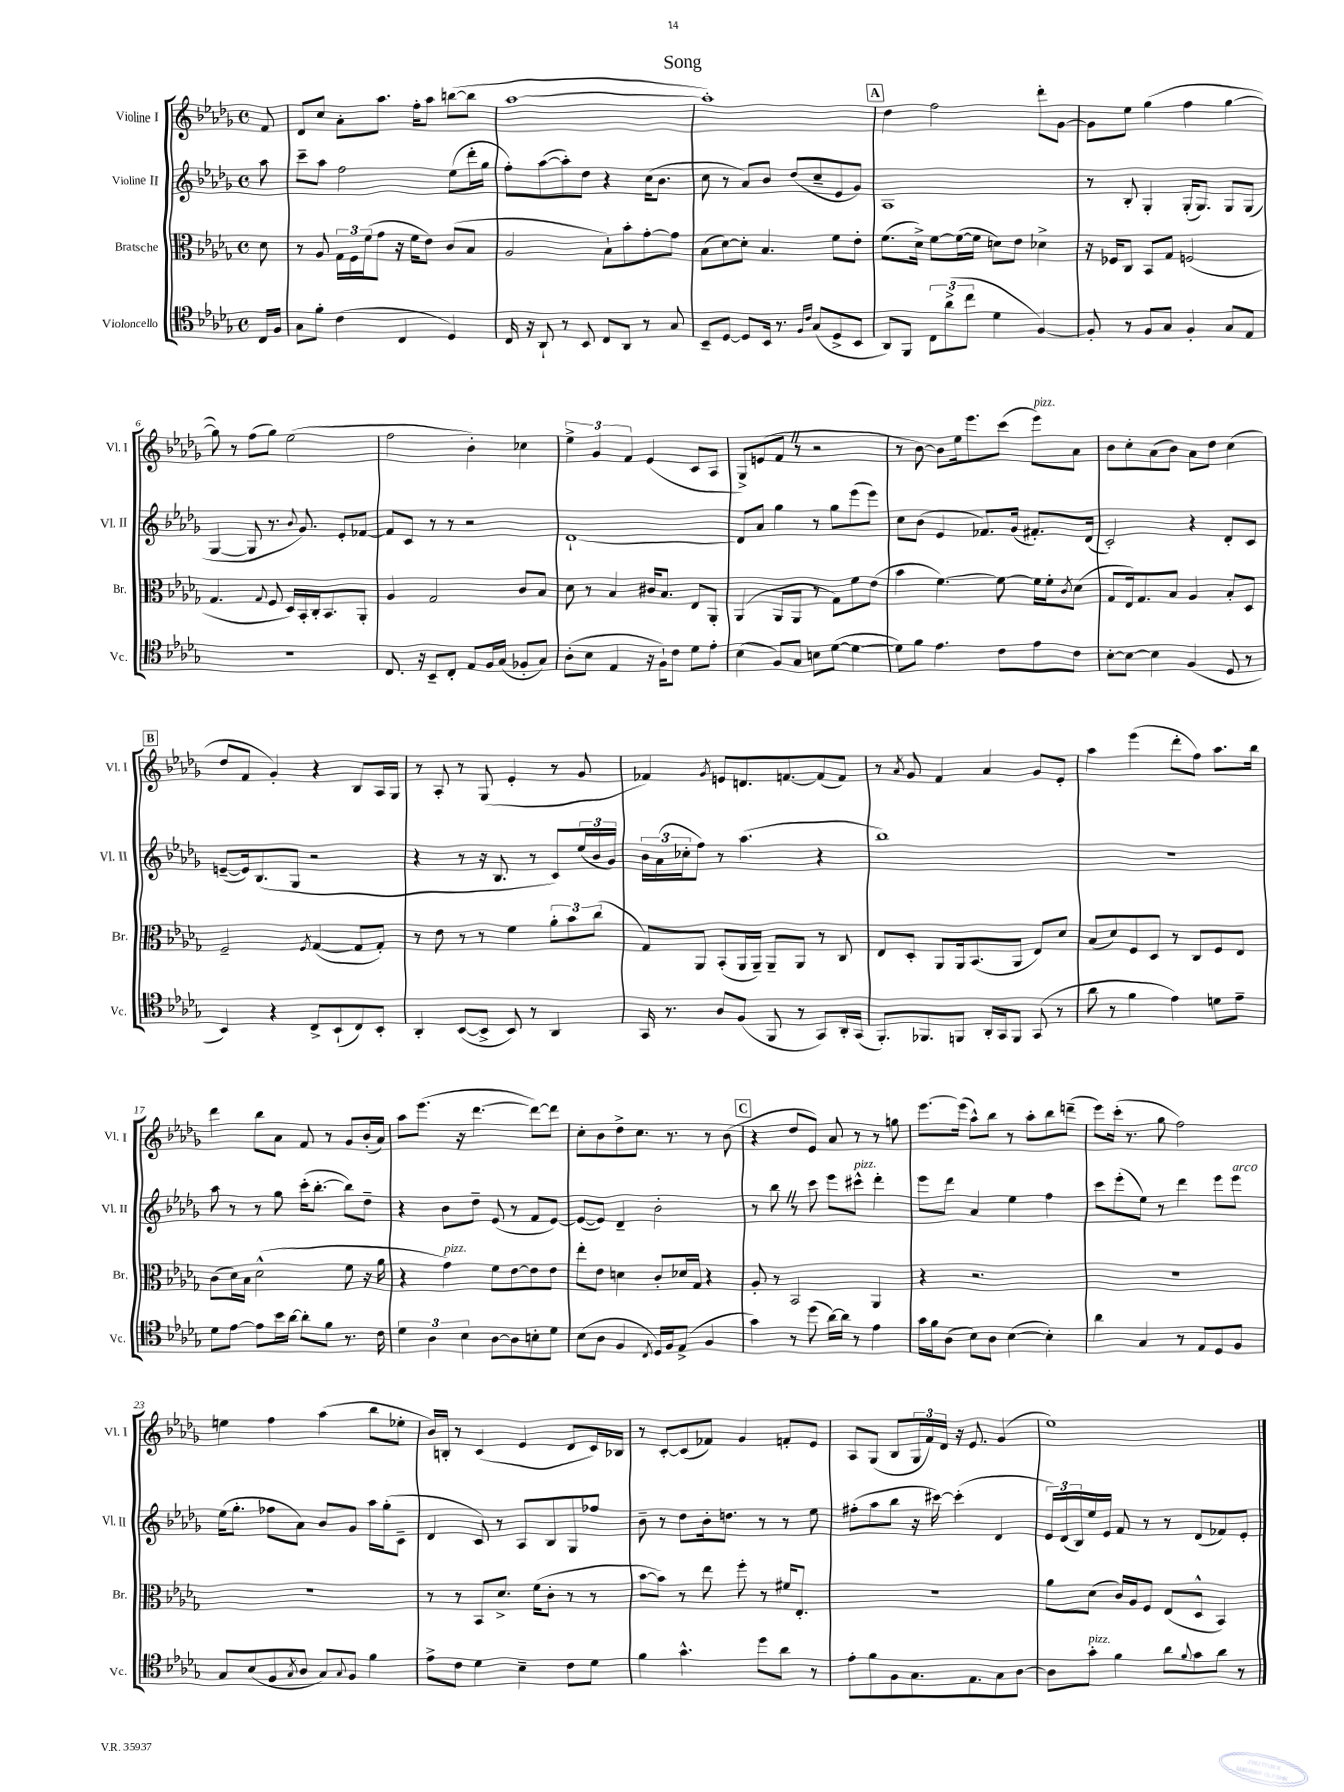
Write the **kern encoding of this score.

**kern	**kern	**kern	**kern
*staff4	*staff3	*staff2	*staff1
*clefC4	*clefC3	*clefG2	*clefG2
*k[b-e-a-d-g-]	*k[b-e-a-d-g-]	*k[b-e-a-d-g-]	*k[b-e-a-d-g-]
*M4/4	*M4/4	*M4/4	*M4/4
*met(c)	*met(c)	*met(c)	*met(c)
16C/LL	8d-\	8aa-\	8f/
16F/JJ	.	.	.
=	=	=	=
8G-\L	8r	8ccc~\L	8d-/L
8f'\J	8A-/	8aa-\J	8cc/J
(4c\	24G-\LL	2ff\	8a-'\L
.	24F\	.	.
.	(24f\J	.	.
.	8g-\J	.	8.aa-\J
4C/	16r	.	.
.	16f\LK	.	16ff'\LK
.	8e-\J)	.	8aa-\J
4D-/)	(8c/L	(8ee-\L	([8bb\L
.	8B-/J	16ddd-'\L	8bb\]J
.	.	16gg-\JJ	.
=	=	=	=
16C/	2A-/	8ff'\L)	[1aa-
16r	.	.	.
8AA-`/	.	([8aa-\	.
8r	.	8aa-'\])	.
8BB-/	.	8dd-\J	.
8C/L	8B-`\L)	4r	.
8AA-/J	8b-'\	.	.
8r	[8g-'\	(16cc\LK	.
.	.	8.b-\J	.
8G-/	8g-\]J	.	.
=	=	=	=
8BB-~/L	(8B-\L	8cc\	1aa-'])
[8D-/J	[8d-\)	8r	.
8D-/]L	8d-'\]J	8a-/L)	.
16BB-/Jk	4.B-/	8b-/J	.
8.r	.	.	.
.	.	(8dd-/L	.
16qqF/LL	.	.	.
16qqc/JJ	.	.	.
(8G-/L	.	8cc~/	.
8D-^/	8f\L	8e-/	.
8BB-/J	8e-'\J	8g-/J)	.
=	=	=	=
8AA-/L)	(8.f\L	1A-	4dd-\
8FF/J	.	.	.
.	16d-^\Jk)	.	.
12C\L	[8f\L	.	2ff\
(12a-^\	.	.	.
.	(16f\_L	.	.
12cc\J	.	.	.
.	16f\]JJ	.	.
4d-\	8d\L)	.	.
.	8e-\J	.	.
[4F/)	4d-^\	.	8ddd-'\L
.	.	.	[8g-\J
=	=	=	=
8F'/]	16r	8r	8g-\]L
.	16F-/LK	.	.
8r	8C/J	8B-'/	8ee-\J
8F/L	8BB-/L	4G-'/	(4gg-\
8G-/J	8G-/J	.	.
4F'/	(2F/	(16G-'/LK	4ff\
.	.	8.G-/J)	.
8G-/L	.	8G-/L	[4gg-\
8E-/J	.	(8G-/J	.
=	=	=	=
1r	4.G-/	[4G-/	8gg-\])
.	.	.	8r
.	.	8G-/]	(8ff\L
.	8qqG-/	.	.
.	8F/	8.r	8gg-\J)
.	16D-/LL)	.	(2ee-\
.	.	8qqb-/	.
.	16BB-'/	8.g-/)	.
.	16C'/J	.	.
.	8.BB-/	.	.
.	.	8e-'/L	.
.	8AA-'/J	[8f-/J	.
=	=	=	=
8.C/	4A-/	8f-/]L	2ff\
.	.	8c/J	.
16r	.	.	.
8BB-~/L	2G-/	8r	.
8C'/J	.	8r	.
8E-/L	.	2r	4b-'\)
16F/L	.	.	.
(16G-/JJ	.	.	.
8F-'/L	8c/L	.	4cc-\
8G-/J)	8B-/J	.	.
=	=	=	=
(8A-'\L	8d-\	[1d-`	6ee-^\
8B-\J	8r	.	.
.	.	.	6g-/
4E-/	4B-/	.	.
.	.	.	6f/
16r	16c#/LK	.	(4e-/
16F`\LK)	8.B-/J	.	.
8c\J	.	.	.
8d-\L	8E-/L	.	8c/L
8e-'\J	8AA-'/J	.	8A-/J
=	=	=	=
(4B-\	(4AA-/	8d-/]L	8G-^/L)
.	.	8a-/J	(8e/
8F/L)	8AA-/L	4gg-\	8f/J
8G-/J	8AA-/J	.	8r
8B\L	8r	8r	2r
([8d-\J	8G-\L)	8gg-\L	.
4d-\_	8f\	(8eee-\	.
.	(8e-\J	8eee-\J)	.
=	=	=	=
8d-\]L)	4b-\	8cc\L	8r
8f\J	.	(8b-\J	[8b-\)
4.e-\	[4.f\)	4e-/	8b-\]L
.	.	.	16ee-\k
.	.	.	8.eee-\
.	.	8.f-/L)	.
8c\L	8f\_	.	(8ccc\J
.	.	(16g-/Jk	.
8e-\	16f\]LL	8.f#'/L)	8eee-\L)
.	16f'\J	.	.
.	8qc/	.	.
8c\J	(8d-\J	.	8a-\J
.	.	(16d-/Jk	.
=	=	=	=
[8B-'\L	8G-/L	2c'/)	8b-\L
8B-\_J	16E-/k)	.	8cc'\
.	8.G-/	.	.
4B-\]	.	.	(8a-\
.	8B-/J	.	8b-\J)
(4F/	4A-/	4r	8a-\L
.	.	.	8dd-\J
8D-/	8B-'/L	8d-'/L	(4cc\
8r	8D-/J	8c/J	.
=	=	=	=
4BB-/)	2F~/	([8e~/L	8dd-/L
.	.	16e/]k)	8f/J
.	.	(8.B-/	.
4r	.	.	4g-'/)
.	.	8G-/J	.
.	8qF/	.	.
8C^/L	([4G-/	2r	4r
(8BB-`/	.	.	.
8C/)	8G-/]L	.	8B-/L
8BB-'/J	8G-'/J)	.	16A-/L
.	.	.	16G-/JJ
=	=	=	=
4AA-'/	8r	4r	8r
.	8e-\	.	8A-'/
([8BB-/L	8r	8r	8r
8BB-^/]J	8r	16r	(8G-/
.	.	8.B-/	.
8BB-/)	4f\	.	4e-'/
8r	.	8r	.
4AA-/	12a-'\L	8c/L)	8r
.	12b-\	.	.
.	.	(24ee-/L	8g-/
.	(12cc\J	24b-/	.
.	.	24g-/JJ)	.
=	=	=	=
16GG-/	8G-/L)	24b-\LL	4f-/)
.	.	(24a-\	.
8.r	.	.	.
.	.	24cc-'\J	.
.	8AA-/J	8ff\J)	.
.	.	.	8qg-/
8A-/L	(8BB-'/L	8r	8e/L
(8F/J	16AA-/L	(4.aa-\	8.d/
.	16AA-~/JJ)	.	.
8FF/	8AA-~/L	.	.
.	.	.	[8.f/
8r	8AA-/J	.	.
8GG-/L)	8r	4r	(8f/]
16AA-'/L	8C/	.	8f/J)
(16GG-/JJ	.	.	.
=	=	=	=
8.FF'/L)	8E-/L	1bb-)	8r
.	.	.	8qa-/
.	8D-'/J	.	8g-/
8.FF-/	.	.	.
.	8AA-/L	.	4f/
8FF/J	16AA-/k	.	.
.	(8.BB-/	.	.
16AA-'/LL	.	.	4a-/
16GG-/J	.	.	.
8FF/J	8AA-/J	.	.
(8GG-/	8E-/L)	.	8g-/L
8r	8d-/J	.	8e-'/J
=	=	=	=
8a-\	(8B-/L	1r	4aa-\
8r	8d-/)	.	.
4f\	8F/	.	(4eee-\
.	8D-/J	.	.
4e-\)	8r	.	8ddd-'\L
.	8C/L	.	8ff\J)
8d\L	8F/	.	8.aa-\L
8e-~\J	8E-/J	.	.
.	.	.	16bb-\Jk
=	=	=	=
8d-\L	(8c\L	8aa-\	4ddd-\
[8e-\J	16d-\L)	8r	.
.	16B-\JJ	.	.
8e-\]L	(2d-^^\	8r	8bb-\L
16b-\L	.	8gg-\	8a-\J
[16a-\JJ	.	.	.
8a-'\]L	.	(16ccc'\LK	8f/
.	.	[8.bb-'\J	.
8f\J	.	.	8r
8.r	8f\	8bb-\]L)	8g-/L
.	16r	8dd-~\J	(16b-'/L
16c\	16a-\	.	16a-/JJ)
=	=	=	=
6d-\	4r	4r	8aa-\L
.	.	.	(8.eee-\J
6A-\	.	.	.
.	4g-\)	8b-\L	.
.	.	.	16r
6B-\	.	.	.
.	.	8dd-~\J	[4.ddd-\
[8A-\L	8f\L	(8e-/	.
8A-\]	[8e-\	8r	.
8B'\	8e-\]	8f/L	8ddd-\_L)
8d-\J	8e-\J	[8e-/J)	8ddd-\]J
=	=	=	=
(8B-\L	8ee-'\L	(8e-/_L	8cc'\L
8A-\J	8e-\J	8e-/]J)	8b-\
4F/	4d\	4d-~/	8dd-^\
.	.	.	8.cc\J
8qC/	.	.	.
16D-/LL)	8c'/L	2b-'\	.
16F/J	.	.	8.r
(8E-^/J	16d-/L	.	.
.	16G-/JJ	.	.
4F/	4r	.	8r
.	.	.	(8b-\
=	=	=	=
4g-\)	8A-'/	8r	4r
.	8r	8bb-\	.
8r	2BB-/	8r	8dd-/L
(8dd-\	.	8ccc\	8e-/J)
[16a-\LL)	.	8eee-\L	8a-/
16a-\]JJ	.	.	.
8r	.	8ccc#^^\J	8r
4e-\	4AA-/	4ddd-'\	8r
.	.	.	8gg\
=	=	=	=
16g-\LL	4r	8eee-\L	[8.eee-\L
16f\J	.	.	.
(8A-\J	.	8ddd-\J	.
.	.	.	(16eee-\]Jk
8B-\L)	2.r	4a-/	8aa-^^\L)
8A-\J	.	.	8bb-\J
([4B-\	.	4ee-\	8r
.	.	.	8aa-'\L
4B-'\])	.	4ff\	8bb-\
.	.	.	(8ddd~\J
=	=	=	=
4a-\	1r	8ccc\L	8eee-\L)
.	.	(8eee-'\	(16ccc'\Jk
.	.	.	8.r
4G-/	.	8ee-\J)	.
.	.	8r	8gg-\
8r	.	4ddd-\	2ff\)
8E-/L	.	.	.
8D-/	.	8eee-\L	.
8F/J	.	8eee-\J	.
=	=	=	=
8G-/L	1r	(16ee-\LK	4ee\
.	.	8.gg-'\J	.
(8B-/	.	.	.
8F/	.	8ff-\L	4ff\
8qG-/	.	.	.
8A-/J	.	8a-\J)	.
8G-/L)	.	8b-/L	(4aa-\
8qqG-/	.	.	.
8F/J	.	8g-/J	.
4f\	.	16aa-\LL	8bb-\L
.	.	(16gg-'\J	.
.	.	8c~\J	8ee-'\J
=	=	=	=
8e-^\L	8r	4d-/	16b-/LL)
.	.	.	16B'/JJ
8c\J	8r	.	8r
4d-\	8BB-/L	8c/)	(4c/
.	8.d-^/J	8r	.
4B-~\	.	8A-/L	4e-/
.	(16f\LK	.	.
.	8c'\J	8B-/	.
8c\L	8r	8G-/	8d-/L
8d-\J	8r	8ff-/J	16c/L)
.	.	.	16B-/JJ
=	=	=	=
4f\	[8b-\L	8b-~\	8r
.	8b-\]J)	8r	[8c'/L
4.g-^^\	8r	8dd-\L	(8c/]
.	8ee-\	16b-'\k	8f-/J)
.	.	8.dd\J	.
.	8ff'\	.	4g-/
8dd-\L	8r	8r	.
8a-\J	16f#/LK	8r	8f'/L
.	8.E-'/J	.	.
8r	.	8ee-\	8e-/J
=	=	=	=
8e-'\L	1r	(8ff#'\L	8A-/L
8f\	.	8aa-\	(8G-/J
8F\	.	8bb-\J	8B-/L
8.G-\	.	16r	24G-/L
.	.	.	24f/)
.	.	[16ccc#\)	.
.	.	.	24d-/JJ
.	.	(4ccc#'\]	16r
8.E-\	.	.	8.e-/
8G-\	.	4d-/	(4g-/
[8A-\J	.	.	.
=	=	=	=
8A-\]L	8a-\L	24e-/LL)	1ee-)
.	.	(24d-/	.
.	.	24B-/)	.
8g-'\J	(8d-\J	16ee-/	.
.	.	16e-/JJ	.
4f\	16c/LL)	8f/	.
.	16A-/J	.	.
.	8F/J	8r	.
8a-\L	(8E-/L	8r	.
8qqf/	.	.	.
8g-\	8D-^^/J	(8d-/L	.
8a-\J	4BB-/)	8f-/)	.
8r	.	8e-'/J	.
==	==	==	==
*-	*-	*-	*-
